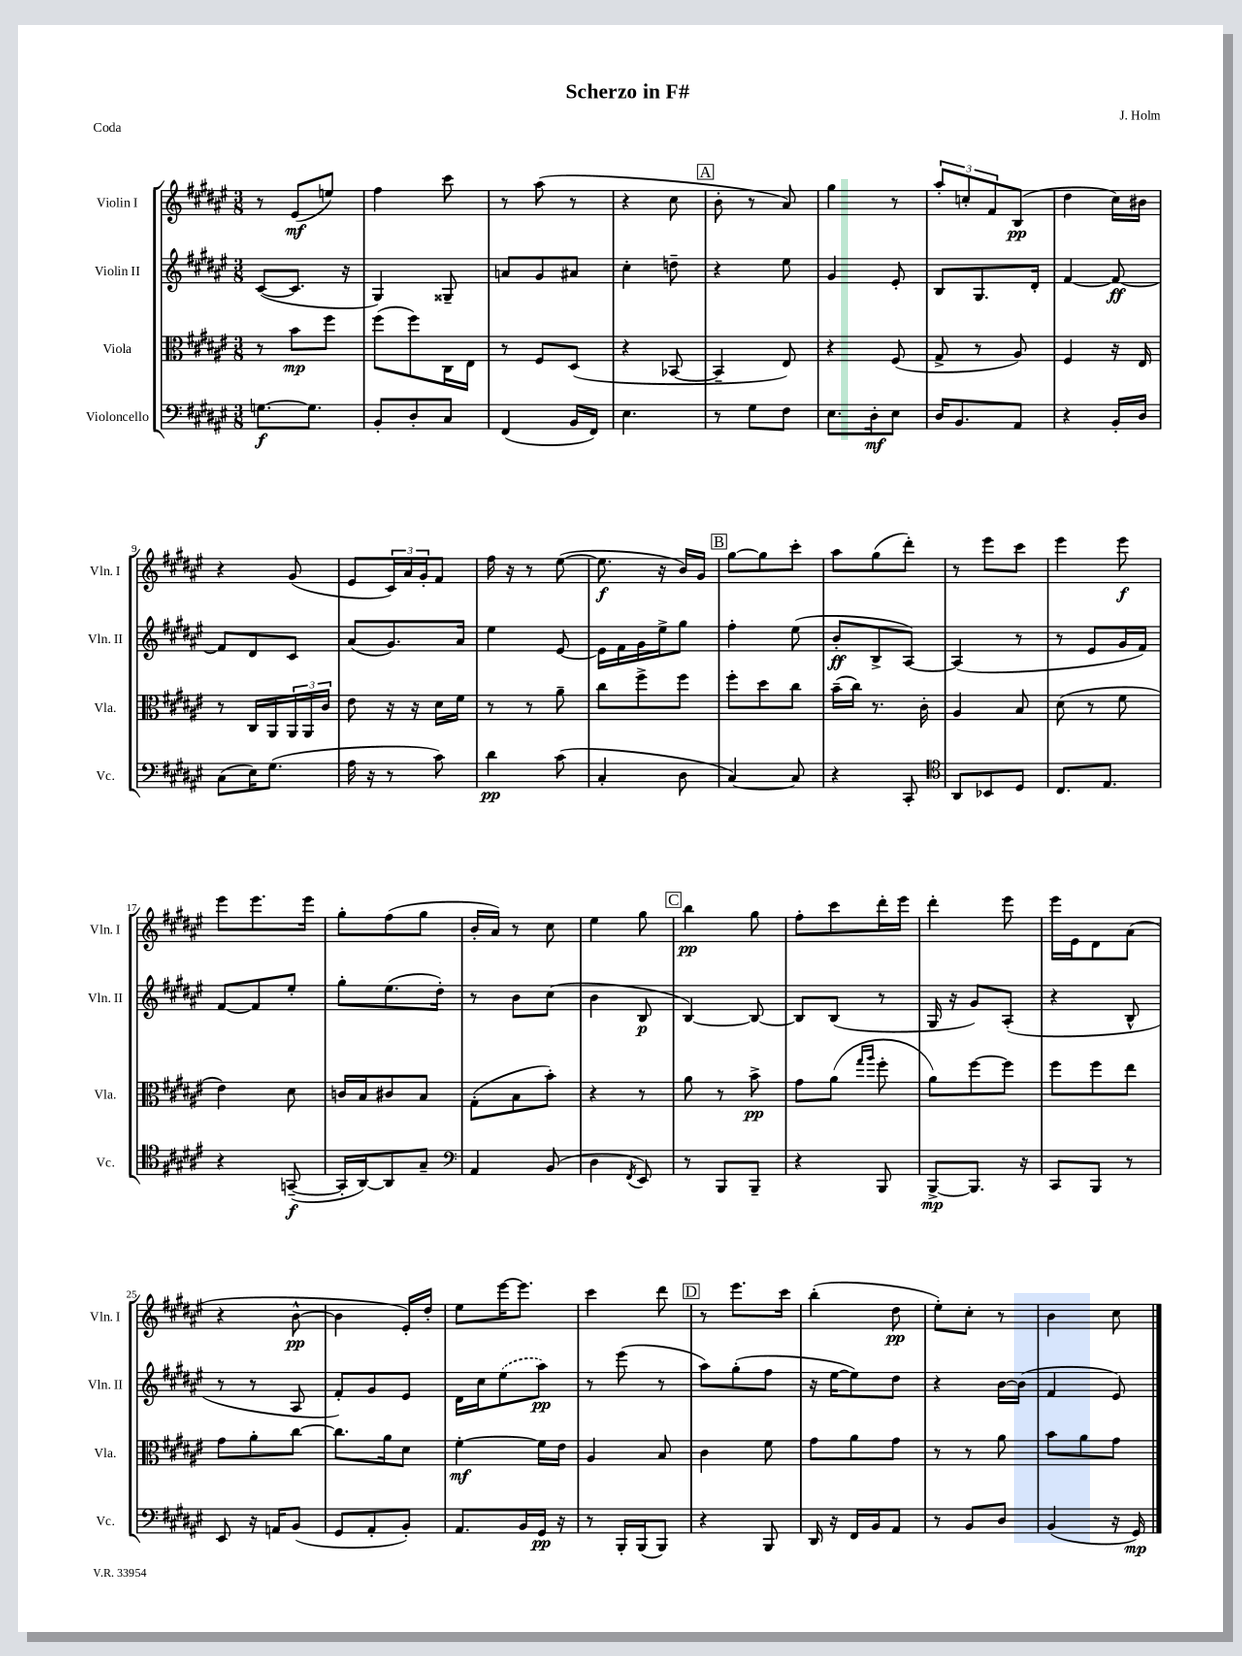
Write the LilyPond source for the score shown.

\header { title = "Scherzo in F#" composer = "J. Holm" piece = "Coda" }
<<
\new StaffGroup <<
\new Staff = "s0" \with { instrumentName = "Violin I" shortInstrumentName = "Vln. I" } {
    \clef treble \key fis \major \numericTimeSignature \time 3/8
    r8 eis'8\mf( e''8) |
    fis''4 cis'''8 |
    r8 ais''8( r8 |
    r4 cis''8 |
    \mark \markup { \box "A" } b'8-. r8 ais'8) |
    gis''4 r8 |
    \tuplet 3/2 { ais''8-. c''8-. fis'8 } b8\pp( |
    dis''4 cis''16) bis'16 |
    r4 gis'8( |
    eis'8 \tuplet 3/2 { cis'16) ais'16 gis'16-. } fis'8 |
    fis''16 r16 r8 eis''8~( |
    eis''8.\f r16 b'16) gis'16 |
    \mark \markup { \box "B" } gis''8~ gis''8 cis'''8-. |
    ais''8 gis''8( dis'''8-.) |
    r8 eis'''8 cis'''8 |
    eis'''4 eis'''8\f |
    eis'''8 eis'''8. eis'''16 |
    gis''8-. fis''8( gis''8 |
    b'16-. ais'16) r8 cis''8 |
    eis''4 gis''8 |
    \mark \markup { \box "C" } b''4\pp gis''8 |
    fis''8-. cis'''8 dis'''16-. eis'''16 |
    dis'''4-. eis'''8 |
    eis'''16 eis'16 dis'8 ais'8( |
    r4 b'8~-^\pp |
    b'4 eis'16-.) dis''16-. |
    eis''8 eis'''16~ eis'''8. |
    cis'''4 dis'''8 |
    \mark \markup { \box "D" } r8 eis'''8. cis'''16 |
    b''4-.( dis''8\pp |
    eis''8-.) cis''8-. r8 |
    b'4 cis''8 \bar "|." |
}
\new Staff = "s1" \with { instrumentName = "Violin II" shortInstrumentName = "Vln. II" } {
    \clef treble \key fis \major \numericTimeSignature \time 3/8
    cis'8~( cis'8. r16 |
    gis4) gisis8-- |
    a'8 gis'8 ais'8 |
    cis''4-. d''8-- |
    \mark \markup { \box "A" } r4 eis''8 |
    gis'4 eis'8-. |
    b8 gis8. dis'16-. |
    fis'4~ fis'8~\ff |
    fis'8 dis'8 cis'8 |
    ais'8( gis'8.) ais'16 |
    eis''4 eis'8~ |
    eis'16 fis'16 gis'16 eis''16-> gis''8 |
    \mark \markup { \box "B" } fis''4-. eis''8( |
    b'8-.\ff b8-> ais8~) |
    ais4( r8 |
    r8 eis'8 gis'16 fis'16) |
    fis'8~ fis'8 eis''8-. |
    gis''8-. eis''8.( dis''16-.) |
    r8 b'8 cis''8( |
    b'4 b8\p |
    \mark \markup { \box "C" } b4~) b8~ |
    b8 b8( r8 |
    gis16 r16 gis'8) ais8-.( |
    r4 b8-^ |
    r8 r8 ais8 |
    fis'8-.) gis'8 eis'8 |
    dis'16 cis''16 \once \slurDashed eis''8( ais''8\pp) |
    r8 eis'''8( r8 |
    \mark \markup { \box "D" } ais''8) gis''8-.( fis''8 |
    r16 eis''16~ eis''8) dis''8 |
    r4 b'16~ b'16( |
    fis'4 eis'8) \bar "|." |
}
\new Staff = "s2" \with { instrumentName = "Viola" shortInstrumentName = "Vla." } {
    \clef alto \key fis \major \numericTimeSignature \time 3/8
    r8 b'8\mp fis''8 |
    fis''8( fis''8) cis16 eis16 |
    r8 fis8 dis8( |
    r4 bes,8~ |
    \mark \markup { \box "A" } bes,4-- eis8) |
    r4 fis8( |
    gis8-> r8 ais8) |
    fis4 r16 eis16 |
    r8 cis16 ais,16 \tuplet 3/2 { ais,16 ais,16 cis'16 } |
    eis'8 r16 r16 dis'16 fis'16 |
    r8 r8 ais'8-- |
    cis''8 fis''8-> fis''8 |
    \mark \markup { \box "B" } fis''8-. dis''8 cis''8 |
    b'16--( cis''16) r8. cis'16-. |
    ais4 b8 |
    dis'8( r8 fis'8 |
    eis'4) dis'8 |
    c'16 b16 cis'8 b8 |
    gis8-.( b8 b'8-.) |
    r4 r8 |
    \mark \markup { \box "C" } ais'8 r8 b'8->\pp |
    gis'8 ais'8( \grace { gis''16 ais''16 } fis''8-. |
    ais'8) fis''8~ fis''8 |
    fis''8 fis''8 eis''8 |
    gis'8 ais'8-. cis''8~ |
    cis''8. ais'16 dis'8 |
    fis'4~-.\mf fis'16 eis'16 |
    ais4 b8 |
    \mark \markup { \box "D" } cis'4 fis'8 |
    gis'8 ais'8 gis'8 |
    r8 r8 ais'8 |
    b'8 ais'8 gis'8 \bar "|." |
}
\new Staff = "s3" \with { instrumentName = "Violoncello" shortInstrumentName = "Vc." } {
    \clef bass \key fis \major \numericTimeSignature \time 3/8
    g8.~\f g8. |
    b,8-. dis8-. cis8 |
    fis,4( b,16 fis,16) |
    eis4. |
    \mark \markup { \box "A" } r8 gis8 fis8 |
    eis8. dis16-.\mf eis8 |
    dis16 b,8. ais,8 |
    r4 b,16-. dis16 |
    cis8( eis16) gis8.( |
    ais16 r16 r8 cis'8) |
    dis'4\pp cis'8( |
    cis4-. dis8 |
    \mark \markup { \box "B" } cis4~) cis8 |
    r4 cis,8-. |
    \clef tenor ais,8 bes,8 dis8 |
    cis8. eis8. |
    r4 g,8~--\f( |
    g,16-. ais,16~) ais,8 gis8-- |
    \clef bass ais,4 b,8( |
    dis4 \acciaccatura { fis,8 } eis,8) |
    \mark \markup { \box "C" } r8 b,,8 b,,8-- |
    r4 b,,8 |
    b,,8~->\mp b,,8. r16 |
    cis,8 b,,8 r8 |
    eis,8 r16 a,16 b,8( |
    gis,8 ais,8-. b,8-.) |
    ais,8. b,16 gis,16\pp r16 |
    r8 b,,16-. b,,16( b,,8) |
    \mark \markup { \box "D" } r4 b,,8 |
    dis,16 r16 fis,16 b,16 ais,8 |
    r8 b,8 dis8 |
    b,4( r16 gis,16\mp) \bar "|." |
}
>>
>>
